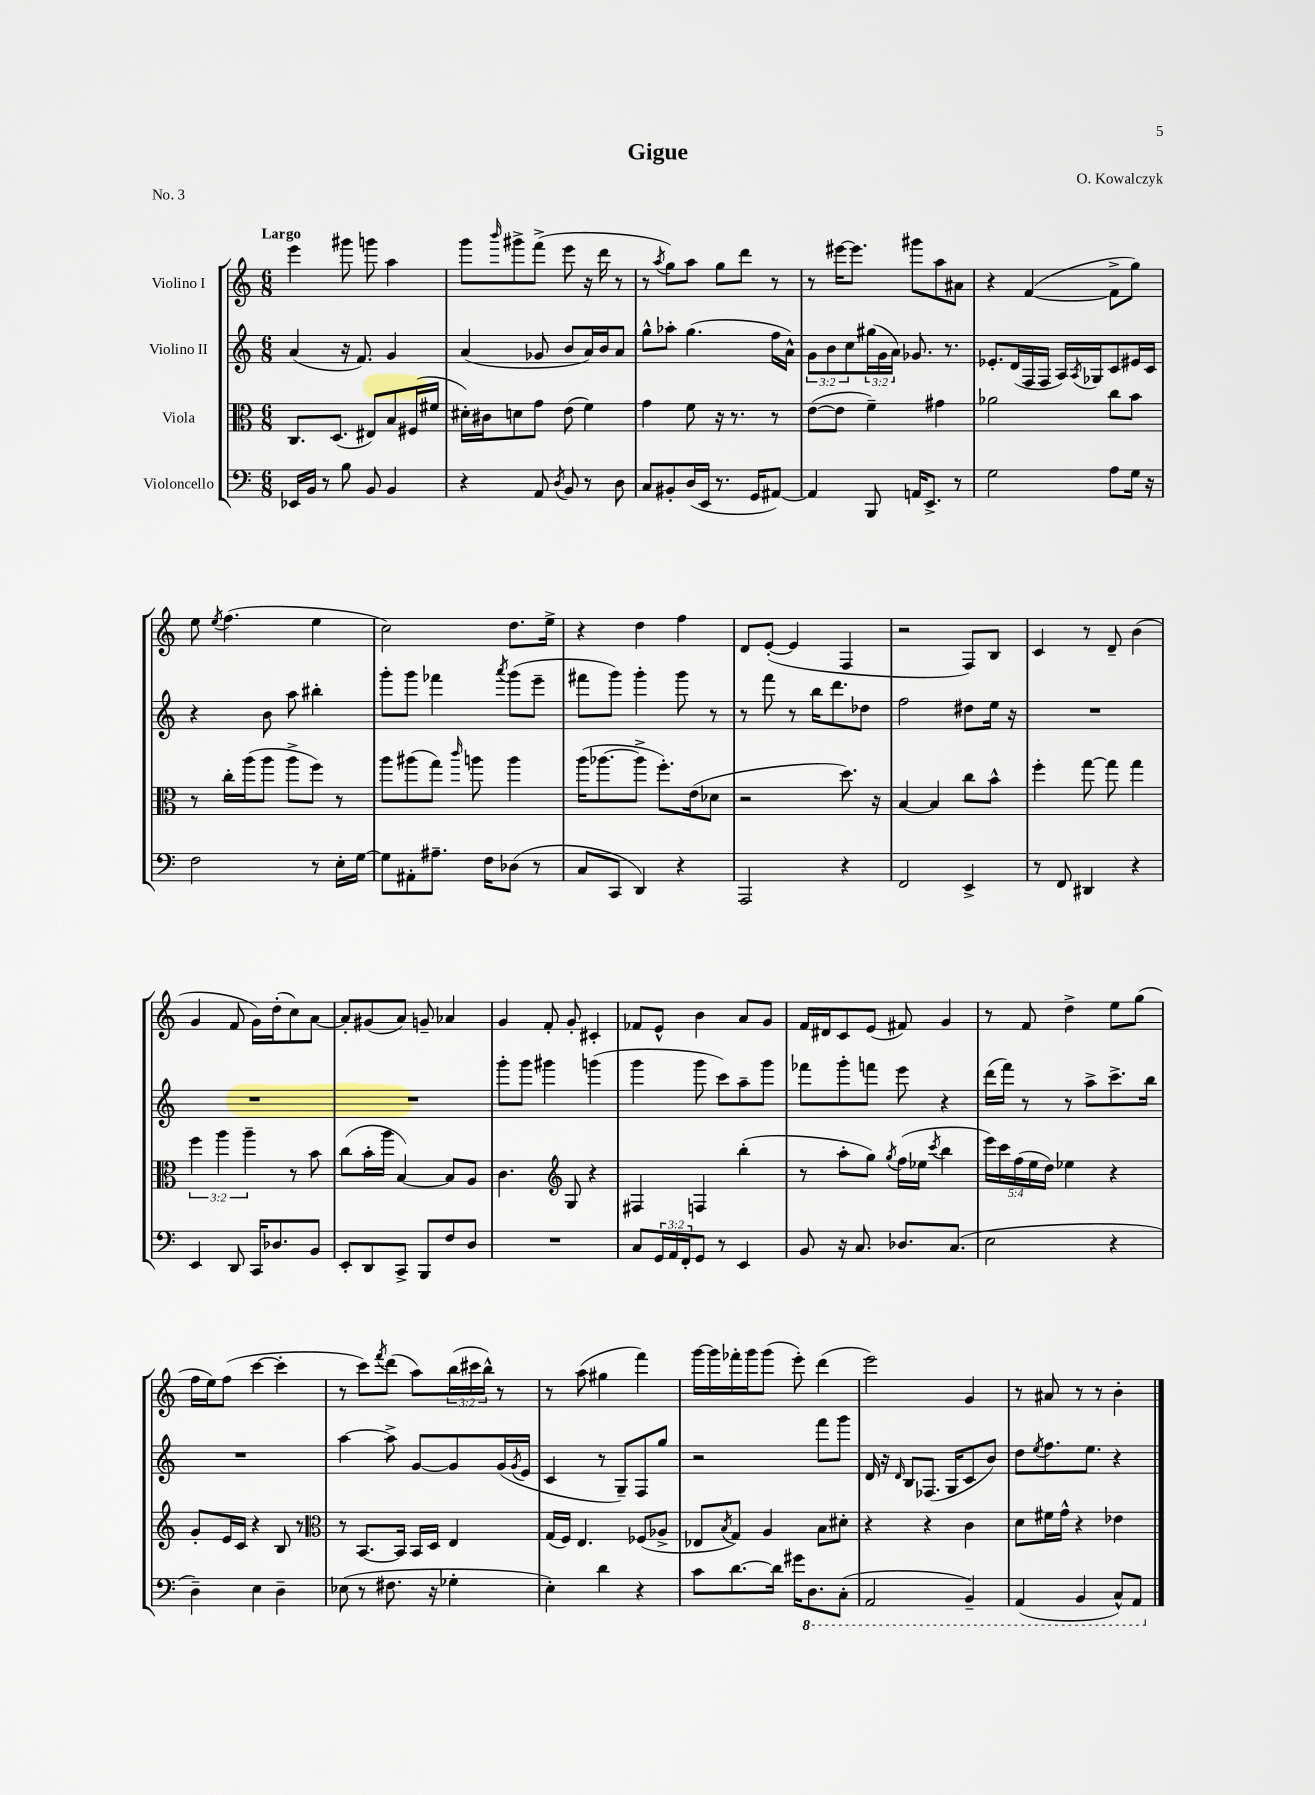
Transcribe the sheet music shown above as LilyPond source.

\header { title = "Gigue" composer = "O. Kowalczyk" piece = "No. 3" }
<<
\new StaffGroup <<
\new Staff = "s0" \with { instrumentName = "Violino I" } {
    \clef treble \key c \major \numericTimeSignature \time 6/8 \override Staff.TupletNumber.text = #tuplet-number::calc-fraction-text \tempo "Largo"
    e'''4 gis'''8 g'''8 a''4 |
    g'''8 \grace { b'''16 } gis'''8-> f'''8->( e'''8 r16 d'''16 r8 |
    r8 \acciaccatura { a''8 } g''8) a''8 g''8 d'''8 r8 |
    r8 eis'''16~ eis'''8. gis'''8 a''8 ais'8 |
    r4 f'4~( f'8-> g''8) |
    e''8 \acciaccatura { e''8 } f''4.( e''4 |
    c''2) d''8. e''16-> |
    r4 d''4 f''4 |
    d'8 e'8~-.( e'4 f4 |
    r2 f8) b8 |
    c'4 r8 d'8-- b'4( |
    g'4 f'8 g'16) d''16-.( c''8) a'8~ |
    a'8-. gis'8( a'8) g'8-- aes'4 |
    g'4 f'8-. g'8-. cis'4-. |
    fes'8 e'8-^ b'4 a'8 g'8 |
    f'16 dis'16 c'8 e'8( fis'8) g'4 |
    r8 f'8 d''4-> e''8 g''8( |
    f''16 e''16) f''8( c'''4~ c'''4-. |
    r8 c'''8) \acciaccatura { f'''8 } d'''8( a''8) \tuplet 3/2 { b''16( cis'''16 b''16-^) } r8 |
    r8 a''8( gis''4 f'''4) |
    g'''16~ g'''16 fes'''16-. g'''16 g'''8( e'''8-.) d'''4( |
    e'''2) g'4 |
    r8 ais'8 r8 r8 b'4-. \bar "|." |
}
\new Staff = "s1" \with { instrumentName = "Violino II" } {
    \clef treble \key c \major \numericTimeSignature \time 6/8 \override Staff.TupletNumber.text = #tuplet-number::calc-fraction-text
    a'4( r16 f'8.) g'4 |
    a'4( ges'8 b'8 a'16) b'16 a'8 |
    g''8-^ aes''8-. g''4.( f''16 a'16-^) |
    \tuplet 3/2 { g'8 b'8 c''8 } \tuplet 3/2 { gis''16( g'16 a'16) } ges'8. r8. |
    ees'8.-. d'16( f16 f16 a16) \acciaccatura { a8 } ges16 c'8 eis'16 c'16 |
    r4 b'8 a''8 bis''4-. |
    g'''8-. g'''8 fes'''4 \acciaccatura { a'''8 } g'''8( e'''8-- |
    fis'''8 g'''8) g'''4-. g'''8 r8 |
    r8 f'''8 r8 b''16 d'''8. des''8 |
    f''2 dis''8 e''16 r16 |
    R2. |
    R2. |
    R2. |
    g'''8-. g'''8 gis'''4 g'''4( |
    g'''4 g'''8 c'''8) a''8-- g'''8 |
    fes'''8 g'''8-. f'''8 e'''8 r4 |
    d'''16( f'''16) r8 r8 a''8-> c'''8.-> b''16 |
    R2. |
    a''4~ a''8-> g'8~ g'8 g'16( \acciaccatura { g'8 } e'16 |
    c'4 r8 g8--) f8 g''8 |
    r2 f'''8 g'''8 |
    d'16 r16 \grace { d'16 } b8 fes8.( g16 c'8 b'8) |
    d''8 \acciaccatura { e''8 } f''8. e''8. r4 \bar "|." |
}
\new Staff = "s2" \with { instrumentName = "Viola" } {
    \clef alto \key c \major \numericTimeSignature \time 6/8 \override Staff.TupletNumber.text = #tuplet-number::calc-fraction-text
    c8. d8.( eis8) b8 fis16( fis'16 |
    dis'16-.) cis'16 d'8 g'8 e'8( f'4) |
    g'4 f'8 r16 r8. r8 |
    e'8~( e'8 f'4--) gis'4 |
    aes'2 c''8 b'8 |
    r8 c''16-. a''16( a''8 a''8-> f''8) r8 |
    a''8 ais''8( g''8) \grace { c'''16 } a''8 a''4 |
    a''16( aes''8.~ aes''8-> f''8.-.) e'16( des'8 |
    r2 d''8.) r16 |
    b4~ b4 c''8 b'8-^ |
    f''4-. g''8~ g''8 g''4 |
    \tuplet 3/2 { f''4 a''4 a''4-- } r8 b'8 |
    c''8( b'16-. a''16 b4~) b8 a8 |
    c'4. \clef treble g8 r4 |
    fis4 f4 b''4-.( |
    r8 a''8-. g''8) \acciaccatura { g''8 } f''16( ees''16 \acciaccatura { c'''8 } b''4 |
    \tuplet 5/4 { e'''16) c'''16 f''16( e''16 d''16) } ees''4 r4 |
    g'8-. e'16 c'16 r4 b8 r8 |
    \clef alto r8 b,8.~ b,16 b,16 d16 e4 |
    g16( f16) e4. fes8( aes8-> |
    ees8 \acciaccatura { b8 } g8) a4 b8 dis'8-. |
    r4 r4 c'4 |
    d'8 fis'16 g'16-^ r4 ees'4 \bar "|." |
}
\new Staff = "s3" \with { instrumentName = "Violoncello" } {
    \clef bass \key c \major \numericTimeSignature \time 6/8 \override Staff.TupletNumber.text = #tuplet-number::calc-fraction-text
    ees,16 b,16 r8 b8 b,8 b,4 |
    r4 a,8 \acciaccatura { d8 } b,8 r8 d8 |
    c8 bis,8-. d16( e,16 r8. g,16 ais,8~) |
    ais,4 b,,8 a,16 e,8.-> r8 |
    g2 a8 g16 r16 |
    f2 r8 e16-. g16~ |
    g8 ais,8-. ais8.-- f16 des8( r8 |
    c8 c,8 d,4) r4 |
    a,,2 r4 |
    f,2 e,4-> |
    r8 f,8 dis,4 r4 |
    e,4 d,8 c,16 des8. b,8 |
    e,8-. d,8 c,8-> b,,8 f8 d8 |
    R2. |
    c8 \tuplet 3/2 { g,16 a,16 f,16-. } g,8 r8 e,4 |
    b,8 r16 c8. des8. c8.( |
    e2 r4 |
    d4--) e4 d4-- |
    ees8( r8 fis8. r16 ges4-. |
    e4-.) d'4 r4 |
    c'8 d'8.~ d'16 gis'16 \ottava #-1 d,8. c,8-.( |
    a,,2 b,,4--) |
    a,,4( b,,4 c,8-^) a,,8 \ottava #0 \bar "|." |
}
>>
>>
\layout { \context { \Score \remove "Bar_number_engraver" } }
